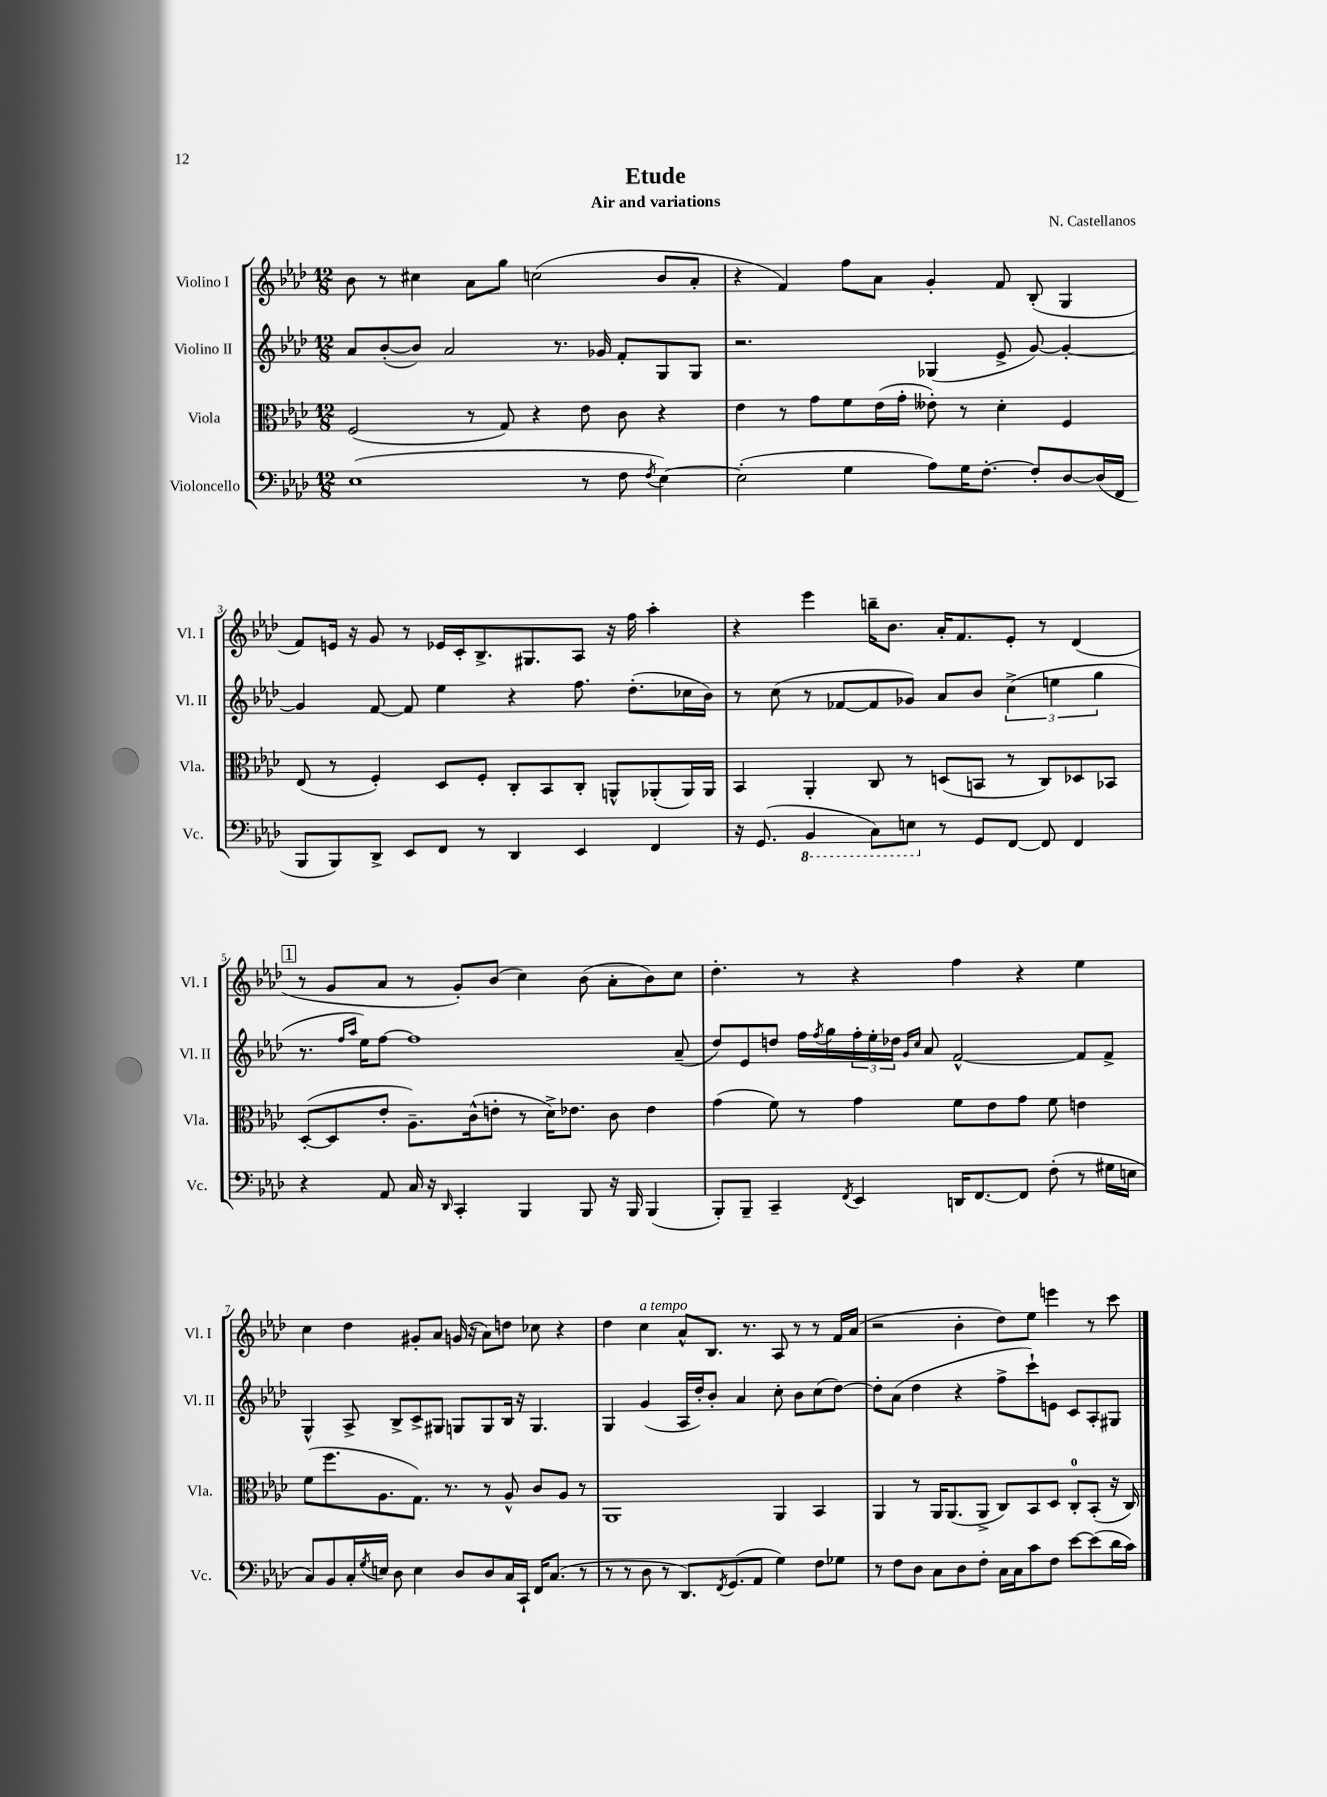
\header { title = "Etude" composer = "N. Castellanos" subtitle = "Air and variations" }
<<
\new StaffGroup <<
\new Staff = "s0" \with { instrumentName = "Violino I" shortInstrumentName = "Vl. I" } {
    \clef treble \key aes \major \numericTimeSignature \time 12/8
    bes'8 r8 cis''4 aes'8 g''8 c''2( bes'8 aes'8-. |
    r4 f'4) f''8 aes'8 g'4-. f'8 bes8-.( g4 |
    f'8) e'16 r16 g'8 r8 ees'16 c'16-. bes8.-> gis8. aes8 r16 f''16 aes''4-. |
    r4 ees'''4 b''16-- bes'8. aes'16-. f'8. ees'8-. r8 des'4( |
    \mark \markup { \box "1" } r8 g'8 aes'8 r8 g'8-.) bes'8( c''4) bes'8( aes'8-. bes'8) c''8 |
    des''4.-. r8 r4 f''4 r4 ees''4 |
    c''4 des''4 gis'8-. aes'8 g'16( r16 aes'8) d''8 ces''8 r4 |
    des''4 c''4^\markup { \italic "a tempo" } aes'8-^ bes8. r8. aes8 r8 r8 f'16 aes'16( |
    r2 bes'4-. des''8) ees''8 e'''4 r8 c'''8 \bar "|." |
}
\new Staff = "s1" \with { instrumentName = "Violino II" shortInstrumentName = "Vl. II" } {
    \clef treble \key aes \major \numericTimeSignature \time 12/8
    aes'8 bes'8~-.( bes'8) aes'2 r8. ges'16 f'8-. g8 g8 |
    r2. ges4( ees'8-> g'8~) g'4~-. |
    g'4 f'8~ f'8 ees''4 r4 f''8. des''8.-.( ces''16 bes'16) |
    r8 c''8( r8 fes'8~ fes'8 ges'8) aes'8 bes'8 \tuplet 3/2 { c''4->( e''4 g''4 } |
    \mark \markup { \box "1" } r8. \grace { f''16 aes''16 } ees''16) f''8~ f''1 aes'8--( |
    des''8) ees'8 d''8 f''16 \acciaccatura { f''8 } g''16 \tuplet 3/2 { f''16-. ees''16-. des''16 } \grace { g'16 c''16 } aes'8 f'2~-^ f'8 f'8-> |
    g4-^ aes8-> bes8-> c'8-> gis8 g8 g8 bes16 r16 g4. |
    g4 g'4( aes16 des''16-.) bes'8-. aes'4 c''8-. bes'8 c''8( des''8~) |
    des''8-. aes'8( des''4 r4 f''8-> c'''8-!) e'8 c'8 aes8-. gis8 \bar "|." |
}
\new Staff = "s2" \with { instrumentName = "Viola" shortInstrumentName = "Vla." } {
    \clef alto \key aes \major \numericTimeSignature \time 12/8
    f2( r8 g8) r4 ees'8 c'8 r4 |
    ees'4 r8 g'8 f'8 ees'16( g'16-. eeses'8-.) r8 des'4-. f4 |
    ees8( r8 f4-.) des8 f8-. c8-. bes,8 c8-. a,8-^ aes,8-.( aes,16) aes,16 |
    bes,4 aes,4-. c8 r8 d8( b,8 r8 c8) des8 bes,8 |
    \mark \markup { \box "1" } des8~-.( des8 ees'8-. aes8.--) c'16-^( e'8-. r8 des'16->) ees'8. c'8 ees'4 |
    g'4( f'8) r8 g'4 f'8 ees'8 g'8 f'8 e'4 |
    f'8( f''8. aes8. g8.) r8. r8 aes8-^ c'8 aes8 r8 |
    aes,1 aes,4 bes,4 |
    aes,4 r8 aes,16 aes,8.( aes,8-> c8) bes,8 des8 c8-0-. bes,8-.( r16 c16) \bar "|." |
}
\new Staff = "s3" \with { instrumentName = "Violoncello" shortInstrumentName = "Vc." } {
    \clef bass \key aes \major \numericTimeSignature \time 12/8
    ees1( r8 f8 \acciaccatura { f8 } ees4~) |
    ees2-.( g4 aes8) g16 f8.~-. f8-. des8~ des16( f,16 |
    bes,,8 bes,,8) des,8-> ees,8 f,8 r8 des,4 ees,4 f,4 |
    r16 g,8.( \ottava #-1 bes,,4 c,8) e,8 \ottava #0 r8 g,8 f,8~ f,8 f,4 |
    \mark \markup { \box "1" } r4 aes,8 c16 r16 \grace { des,16 } c,4-. bes,,4 bes,,8 r16 bes,,16 bes,,4( |
    bes,,8-.) bes,,8-- c,4-- \acciaccatura { f,8 } ees,4 d,16 f,8.~ f,8 f8-.( r8 gis16 e16 |
    c8) bes,8 c16-. \acciaccatura { g8 } e16 des8 e4 des8 des8 c16 c,16-! f,16 c8.( r8 |
    r8 r8 des8 r8 des,8.) \acciaccatura { f,8 } g,8.( aes,8 g4) f8 ges8 |
    r8 f8 des8 c8 des8 f8-. c16 c16 c'8 f8 ees'8~ ees'8( des'16 c'16) \bar "|." |
}
>>
>>
